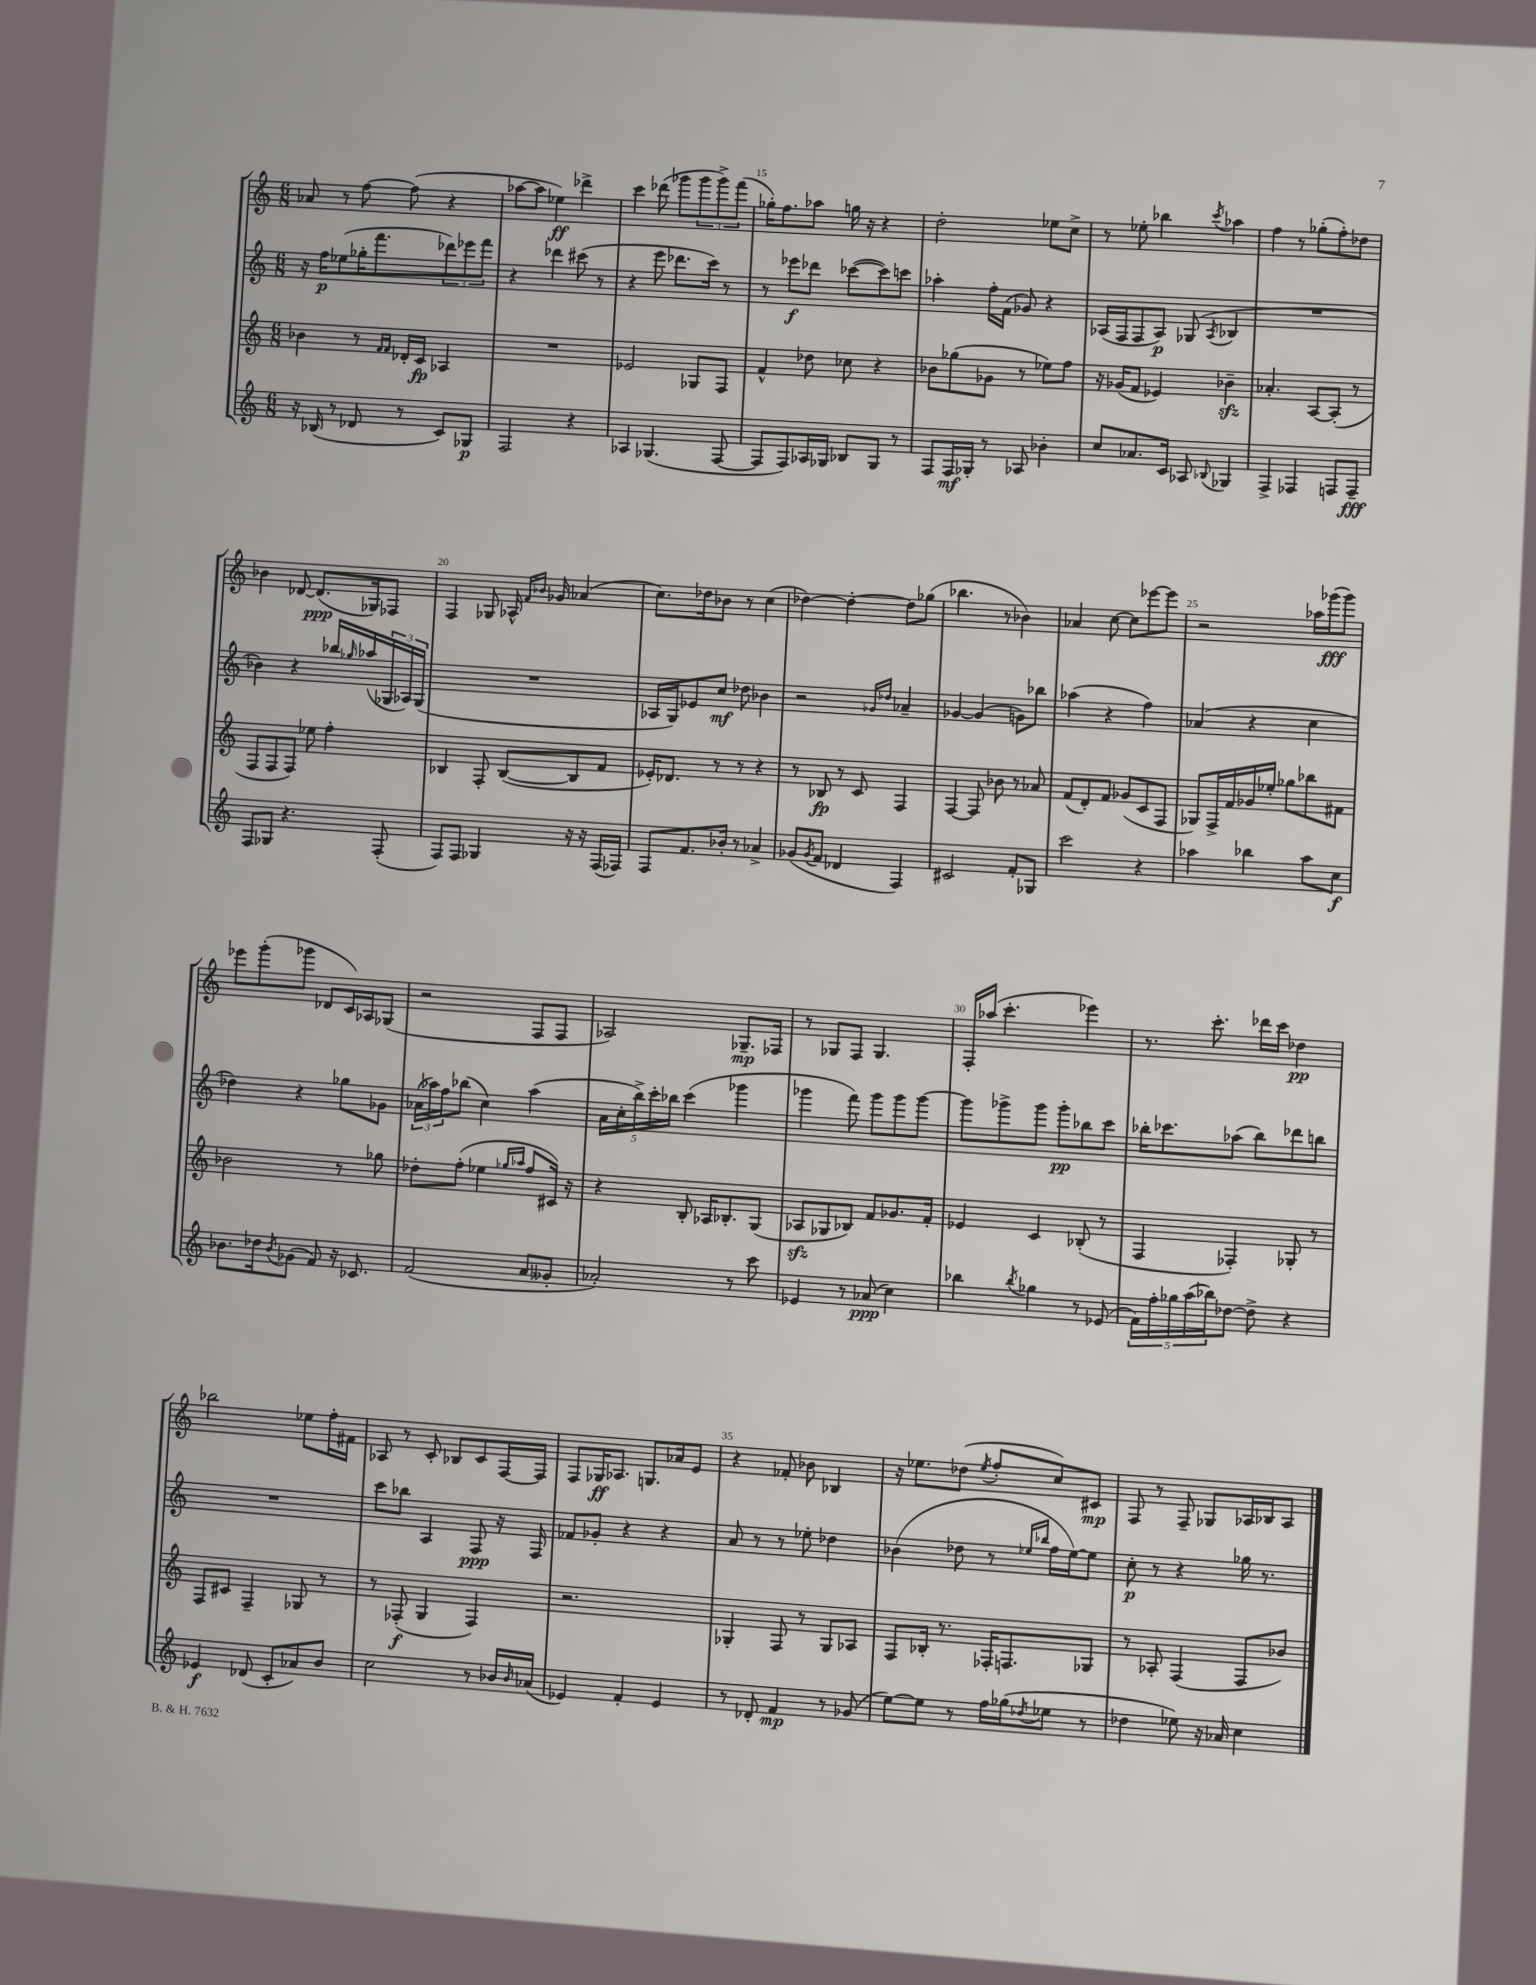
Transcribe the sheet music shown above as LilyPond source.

<<
\new StaffGroup <<
\new Staff = "s0" {
    \clef treble \key c \major \numericTimeSignature \time 6/8
    aes'8 r8 f''8~ f''8( r4 |
    aes''8~ aes''8 ees''4\ff) des'''4-> |
    c'''4 des'''8( ges'''8 \tuplet 3/2 { ges'''8 ges'''8->) f'''8( } |
    ges''16-.) f''8. aes''8 g''16 r16 r4 |
    d''2-. ees''8 c''8-> |
    r8 ees''8-. bes''4 \acciaccatura { c'''8 } aes''4 |
    f''4 r8 ges''8-.( f''8-.) des''8 |
    bes'4 des'8~ des'8.\ppp( ges16) fes8 |
    f4 ges8 aes16-^ \grace { f'16 bes'16 } ges'16 aes'4( |
    c''8.) des''16 bes'8 r8 c''4( |
    des''4~) des''4~-. des''8 ges''8( |
    bes''4. r8 bes'4) |
    aes'4 c''8~ c''8 ees'''8~ ees'''8 |
    r2 aes''16 ges'''16\fff( ges'''8) |
    ees'''8 g'''8-.( ges'''8 des'8 c'16) aes16 ges8( |
    r2 f8 f8 |
    aes2) ges8.--\mp fes16 |
    r8 ges8 f8 ges4. |
    f16-. aes''16( c'''4.-. ees'''4) |
    r8. c'''8.-. des'''16 c'''16 des''4\pp |
    bes''2 ees''8 f''16-. fis'16 |
    aes8 r8 c'8-. bes8 c'8 f16~ f16 |
    f8 ges16\ff aes8. g8. aes'16 e'8 |
    r4 fes'8-. bes'8 bes4 |
    r16 ees''8. des''8( \acciaccatura { ees''8 } f''8-. c''8) cis'8\mp |
    f8 r8 f8-- ges8 aes16 bes16 aes8 \bar "|." |
}
\new Staff = "s1" {
    \clef treble \key c \major \numericTimeSignature \time 6/8
    r16 f''16\p ees''8( ges''16-. f'''8. \tuplet 3/2 { des'''8) ees'''8 f'''8 } |
    r4 des'''4 cis'''8( r8 |
    r4 e'''8 des'''8. c'''16) r8 |
    r8 ees'''8\f des'''8 ces'''8~( ces'''8) c'''8 |
    aes''4-. f''16-. f'16( ges'8) r4 |
    aes16( f16 f8 aes8\p) ges8( \acciaccatura { aes8 } bes4 |
    R2. |
    bes'4) r4 bes''16 \grace { ges''16 } aes''16( \tuplet 3/2 { ges16 aes16) ges16( } |
    R2. |
    aes16 g16) ees'8 c''8\mf des''8 bes'4 |
    r2 \grace { ges'16 des''16 } aes'4-- |
    ges'4~ ges'4( g'8) bes''8 |
    aes''4( r4 f''4) |
    aes'4( r4 c''4 |
    des''4) r4 ges''8 ges'8 |
    \tuplet 3/2 { aes'16( aes''16) f''16 } bes''8( c''4) aes''4( |
    \tuplet 5/4 { a'16 c''16-. b''16->) c'''16-. bes''16 } c'''4( ges'''4 |
    ges'''4 f'''8) ges'''8 ges'''8 ges'''8~ |
    ges'''8 ges'''8-> ges'''8 ges'''8-.\pp bes''8 c'''8 |
    bes''16-. ces'''8. aes''8( bes''8) des'''8 b''8 |
    R2. |
    c'''8 bes''8 a4 f8\ppp r16 f16 |
    fes'8 ges'8-. r4 r4 |
    a'8 r8 r8 ees''8-. des''4 |
    bes'4( des''8 r8 \grace { ees''16 bes''16 } f''16 ees''16~) ees''8 |
    c''8-.\p r8 r4 ges''16 r8. \bar "|." |
}
\new Staff = "s2" {
    \clef treble \key c \major \numericTimeSignature \time 6/8
    bes'4 r8 \grace { f'16 f'16 } des'16-. c'16\fp aes4 |
    R2. |
    ees'2 ges8 f8 |
    f'4-^ des''8 ces''8 r4 |
    bes'8 ges''8( ges'8 r8 ees''8) f''8 |
    r16 ges'16( f'8 ees'4) bes'4--\sfz |
    aes'4.-. a8~ a8-.( r8 |
    f8 f8 f8) ees''8 f''4-. |
    bes4 f8-. bes8~( bes8 f'8 |
    ees'16-.) des'8. r8 r8 r4 |
    r8 bes8\fp r8 c'8 f4 |
    f4~ f8 bes'8 r8 aes'8 |
    f'8( d'8-.) f'8 ges'8( c'8 f8 |
    ges8) f16-> f'16 ges'16 ees''16-. ges''8 bes''8 fis'8 |
    bes'2 r8 ges''8 |
    des''8-. f''8-.( ees''4 \grace { ges''16 aes''16 } f''8 cis'16) r16 |
    r4 b8-. aes16 bes8.-. g8( |
    aes8\sfz ges8 bes8) f'8 ges'8. f'16-. |
    ees'4 c'4 bes8-.( r8 |
    f4 fes4-.) ges8-. r8 |
    f8 cis'8 f4-- ges8 r8 |
    r8 fes8-.\f( g4 fes4) |
    r2. |
    ges4-. f8 r8 ges8 aes8 |
    f8 bes16-. r8. fes16-. f8. ges8 |
    r8 aes8-. f4( f8 bes'8) \bar "|." |
}
\new Staff = "s3" {
    \clef treble \key c \major \numericTimeSignature \time 6/8
    r16 bes16( r8 des'8 r8 c'8) ges8\p |
    f2 r4 |
    aes4 ges4.( f8~ |
    f8 f8) aes16 ges16 bes8 ges8 r8 |
    f8 f16\mf ges16-. r8 aes8 bes'4-. |
    c''8 aes'8. c'16 aes8 \appoggiatura { bes8 } ges4 |
    f4-> fes4 f8 f8--\fff |
    f8 ges8 r4. f8-.( |
    f8) f8 ges4 r16 r16 f16( fes16) |
    f8 f'8. bes'16-. r8 aes'4-> |
    ges'8( \acciaccatura { ges'8 } f'8 des'4 f4) |
    cis'2 f'8-. ges8 |
    c'''2 r4 |
    aes''4 bes''4 aes''8 c''8\f |
    bes'8. des''16 \acciaccatura { bes'8 } ges'8( f'8) r16 ces'8. |
    f'2( a'8 geses'8-. |
    aes'2-.) r8 c'''8 |
    ees'4 r8 aes'8\ppp( c''4) |
    bes''4 \acciaccatura { bes''8 } ges''4 r8 ees'8( |
    \tuplet 5/4 { f'16) f''16-. ges''16 a''16( bes''16) } des''8~ des''8-> r4 |
    ees'4\f des'8( c'8-. aes'8) b'8 |
    c''2 r8 bes'16 \grace { bes'16 } aes'16( |
    ees'4) f'4-. ees'4 |
    r8 des'8-. f'4\mp r8 ges'8( |
    e''8~) e''8 r8 f''16 ges''16( \acciaccatura { des''8 } ees''8 r8 |
    des''4 ees''8) r16 aes'16 c''4 \bar "|." |
}
>>
>>
\layout { \context { \Score currentBarNumber = #12 \override BarNumber.break-visibility = ##(#f #t #t) barNumberVisibility = #(every-nth-bar-number-visible 5) } }
